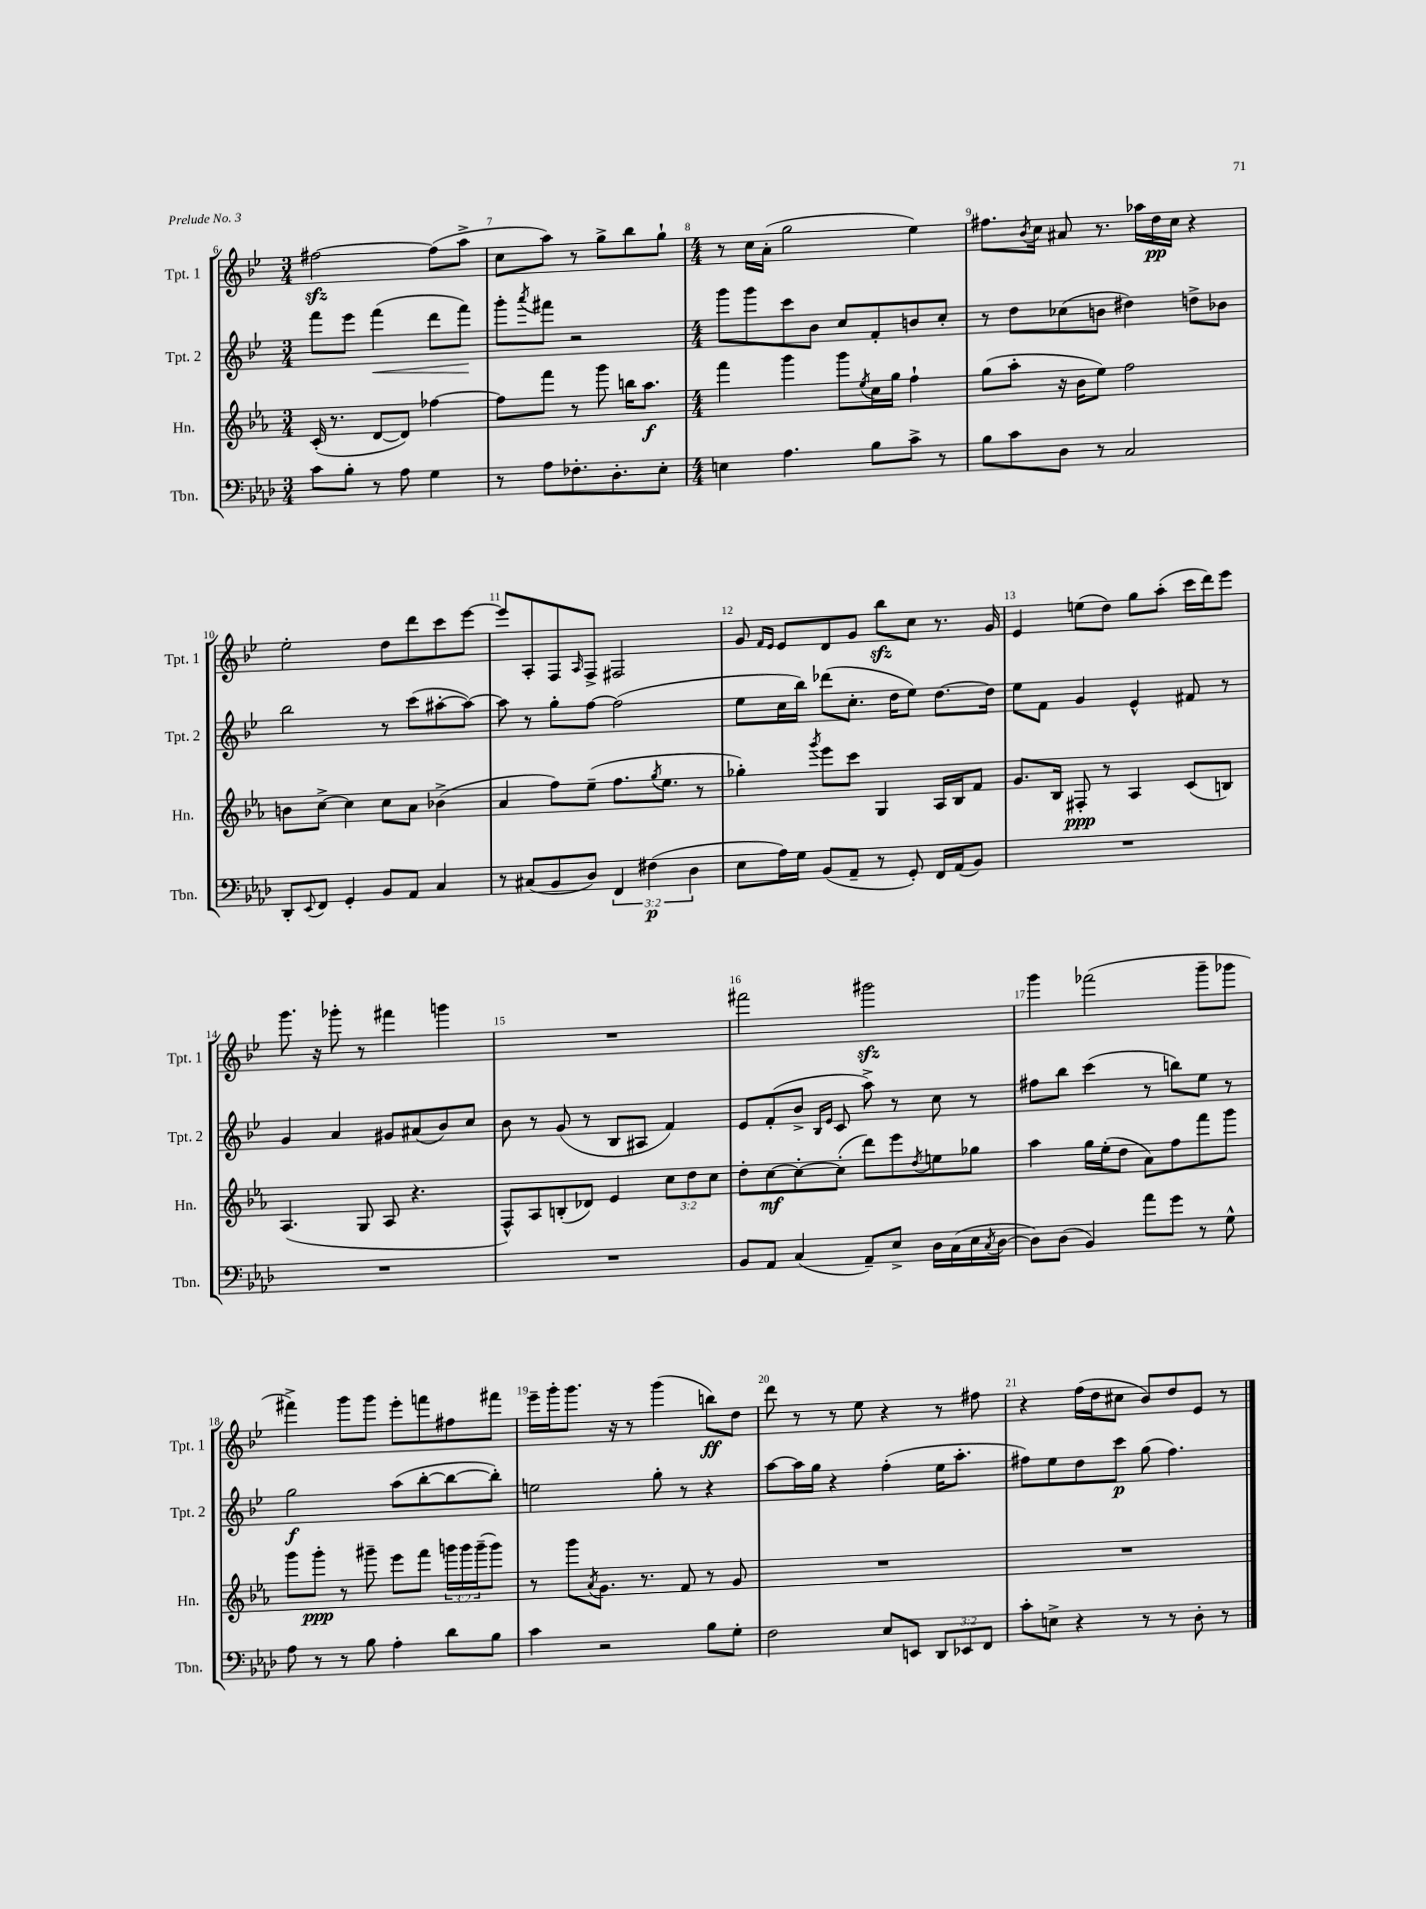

**kern	**kern	**kern	**kern
*staff4	*staff3	*staff2	*staff1
*clefF4	*clefG2	*clefG2	*clefG2
*k[b-e-a-d-]	*k[b-e-a-]	*k[b-e-]	*k[b-e-]
*M3/4	*M3/4	*M3/4	*M3/4
8c	(16c'	8fff	[2ff#
.	8.r	.	.
8B-'	.	8eee-	.
8r	[8d	(4fff	.
8A-	8d])	.	.
4G	[4ff-	8ddd	(8ff#]
.	.	8fff)	8aa^
=	=	=	=
8r	8ff-]	8ggg'	8cc
.	.	8qaaa	.
8A-	8fff	8fff#	8aa)
8.F-'	8r	2r	8r
.	8ggg	.	8gg^
8.D-'	.	.	.
.	16bb	.	8bb-
.	8.aa-	.	.
8E-'	.	.	8gg`
=	=	=	=
*M4/4	*M4/4	*M4/4	*M4/4
4E	4fff	8ggg	8r
.	.	8ggg	16cc
.	.	.	(16a'
4.A-	4ggg	8ccc	2gg
.	.	8b-	.
.	8ggg	8cc	.
.	8qee-	.	.
8B-	16cc	8f'	.
.	16gg	.	.
8c^	4ff`	8b	4ee-)
8r	.	8cc'	.
=	=	=	=
8B-	(8gg	8r	8.ff#
8c	8aa-'	8dd	.
.	.	.	8qb-
.	.	.	16cc
8D-	16r	(8cc-	8a#
.	16b-	.	.
8r	8ee-)	8b	8.r
2C	2ff	4dd#)	.
.	.	.	16aa-
.	.	.	16dd
.	.	.	16cc
.	.	8dd^	4r
.	.	8b-	.
=	=	=	=
8DD-'	8b	2bb-	2ee-'
8qqEE-	.	.	.
8FF	[8cc^	.	.
4GG'	4cc]	.	.
8BB-	8cc	8r	8dd
8AA-	8a-	(8ccc	8ddd
4C	(4b-^	[8aa#'	8ccc
.	.	8aa#_)	[8eee-
=	=	=	=
8r	4a-	8aa#]	8eee-]
(8C#	.	8r	8A'
8BB-	8ff)	8gg'	8F
.	.	.	16qqA
8D-)	(8ee-~	[8ff	8F^
6FF	8.ff	(2ff]	2F#
(6F#	.	.	.
.	8qgg	.	.
.	8.ee-	.	.
6D-	.	.	.
.	8r	.	.
=	=	=	=
8E-	4gg-')	8ee-	8g
.	.	.	16qqf
.	.	.	16qqe-
16A-)	.	16cc	8e-
16G	.	16bb-)	.
.	8qggg	.	.
(8BB-	8eee-	(8ddd-	8d
8AA-~	8ccc	8.cc'	8g
8r	4G	.	8bb-
.	.	16dd	.
8GG')	.	8ee-)	8cc
16FF	16A-	[8.dd	8.r
(16AA-	16B-	.	.
8BB-)	8f	.	.
.	.	16dd]	16g
=	=	=	=
1r	8.g	8ee-	4e-
.	.	8f	.
.	16B-	.	.
.	8F#'	4g	(8ee
.	8r	.	8dd)
.	4A-	4e-^^	8gg
.	.	.	(8aa'
.	(8c	8f#	16ccc
.	.	.	16ddd)
.	8B)	8r	8eee-
=	=	=	=
1r	(4.A-	4g	8.ggg
.	.	.	16r
.	.	4a	8ggg-'
.	8G	.	8r
.	8A-	8g#	4fff#
.	4.r	(8a#	.
.	.	8b-)	4ggg
.	.	8cc	.
=	=	=	=
1r	8F^^)	8b-	1r
.	8A-	8r	.
.	(8B'	(8g	.
.	8d-)	8r	.
.	4e-	8B-	.
.	.	8A#	.
.	12cc	4f)	.
.	12dd	.	.
.	12cc	.	.
=	=	=	=
8BB-	8dd'	8e-	2fff#
8AA-	[8cc	(8f'	.
(4C	8cc'_	8b-^	.
.	.	16qqB-	.
.	.	16qqe-	.
.	(8cc']	8c	.
8AA-~)	8ddd)	8aa^)	2ggg#
8E-^	8eee-	8r	.
.	8qdd	.	.
16D-	8ee	8cc	.
(16C	.	.	.
16E-	8gg-	8r	.
8qC	.	.	.
[16D-	.	.	.
=	=	=	=
8D-])	4aa-	8ff#	4ggg
(8D-	.	8bb-	.
4BB-)	16gg	(4ccc	(2fff-
.	(16ee-'	.	.
.	8dd	.	.
8a-	8a-)	8r	.
8g	8ff	8bb)	.
8r	8fff	8ee-	8ggg~
8G^^	8ggg	8r	8ggg-
=	=	=	=
8A-	8ggg	2gg	4fff#^)
8r	8ggg'	.	.
8r	8r	.	8ggg
8B-	8ggg#~	.	8ggg
4A-'	8eee-	(8aa	8eee-'
.	8fff	[8bb-'	8fff
8d-	24ggg	8bb-_	8ff#
.	24ggg	.	.
.	(24ggg~	.	.
8B-	8ggg)	8bb-'])	8fff#
=	=	=	=
4c	8r	2ee	16eee-~
.	.	.	16ggg'
.	8ggg	.	8.ggg
.	8qa-	.	.
2r	8.g	.	.
.	.	.	16r
.	.	.	8r
.	8.r	.	.
.	.	8gg'	(4ggg
.	8f	8r	.
8B-	8r	4r	8bb)
8G'	8g	.	8dd
=	=	=	=
2F	1r	[8aa	8ddd
.	.	16aa]	8r
.	.	16gg	.
.	.	4r	8r
.	.	.	8ee-
8E-	.	(4ff'	4r
8EE	.	.	.
12DD-	.	16ee-	8r
.	.	8.aa'	.
12EE-	.	.	.
.	.	.	8ff#
12FF	.	.	.
=	=	=	=
8c'	1r	8ff#)	4r
8E^	.	8ee-	.
4r	.	8dd	(16ff
.	.	.	16dd
.	.	8ccc	8cc#
8r	.	(8gg	8b-)
8r	.	4.ff#)	8dd
8D-'	.	.	8e-
8r	.	.	8r
==	==	==	==
*-	*-	*-	*-
